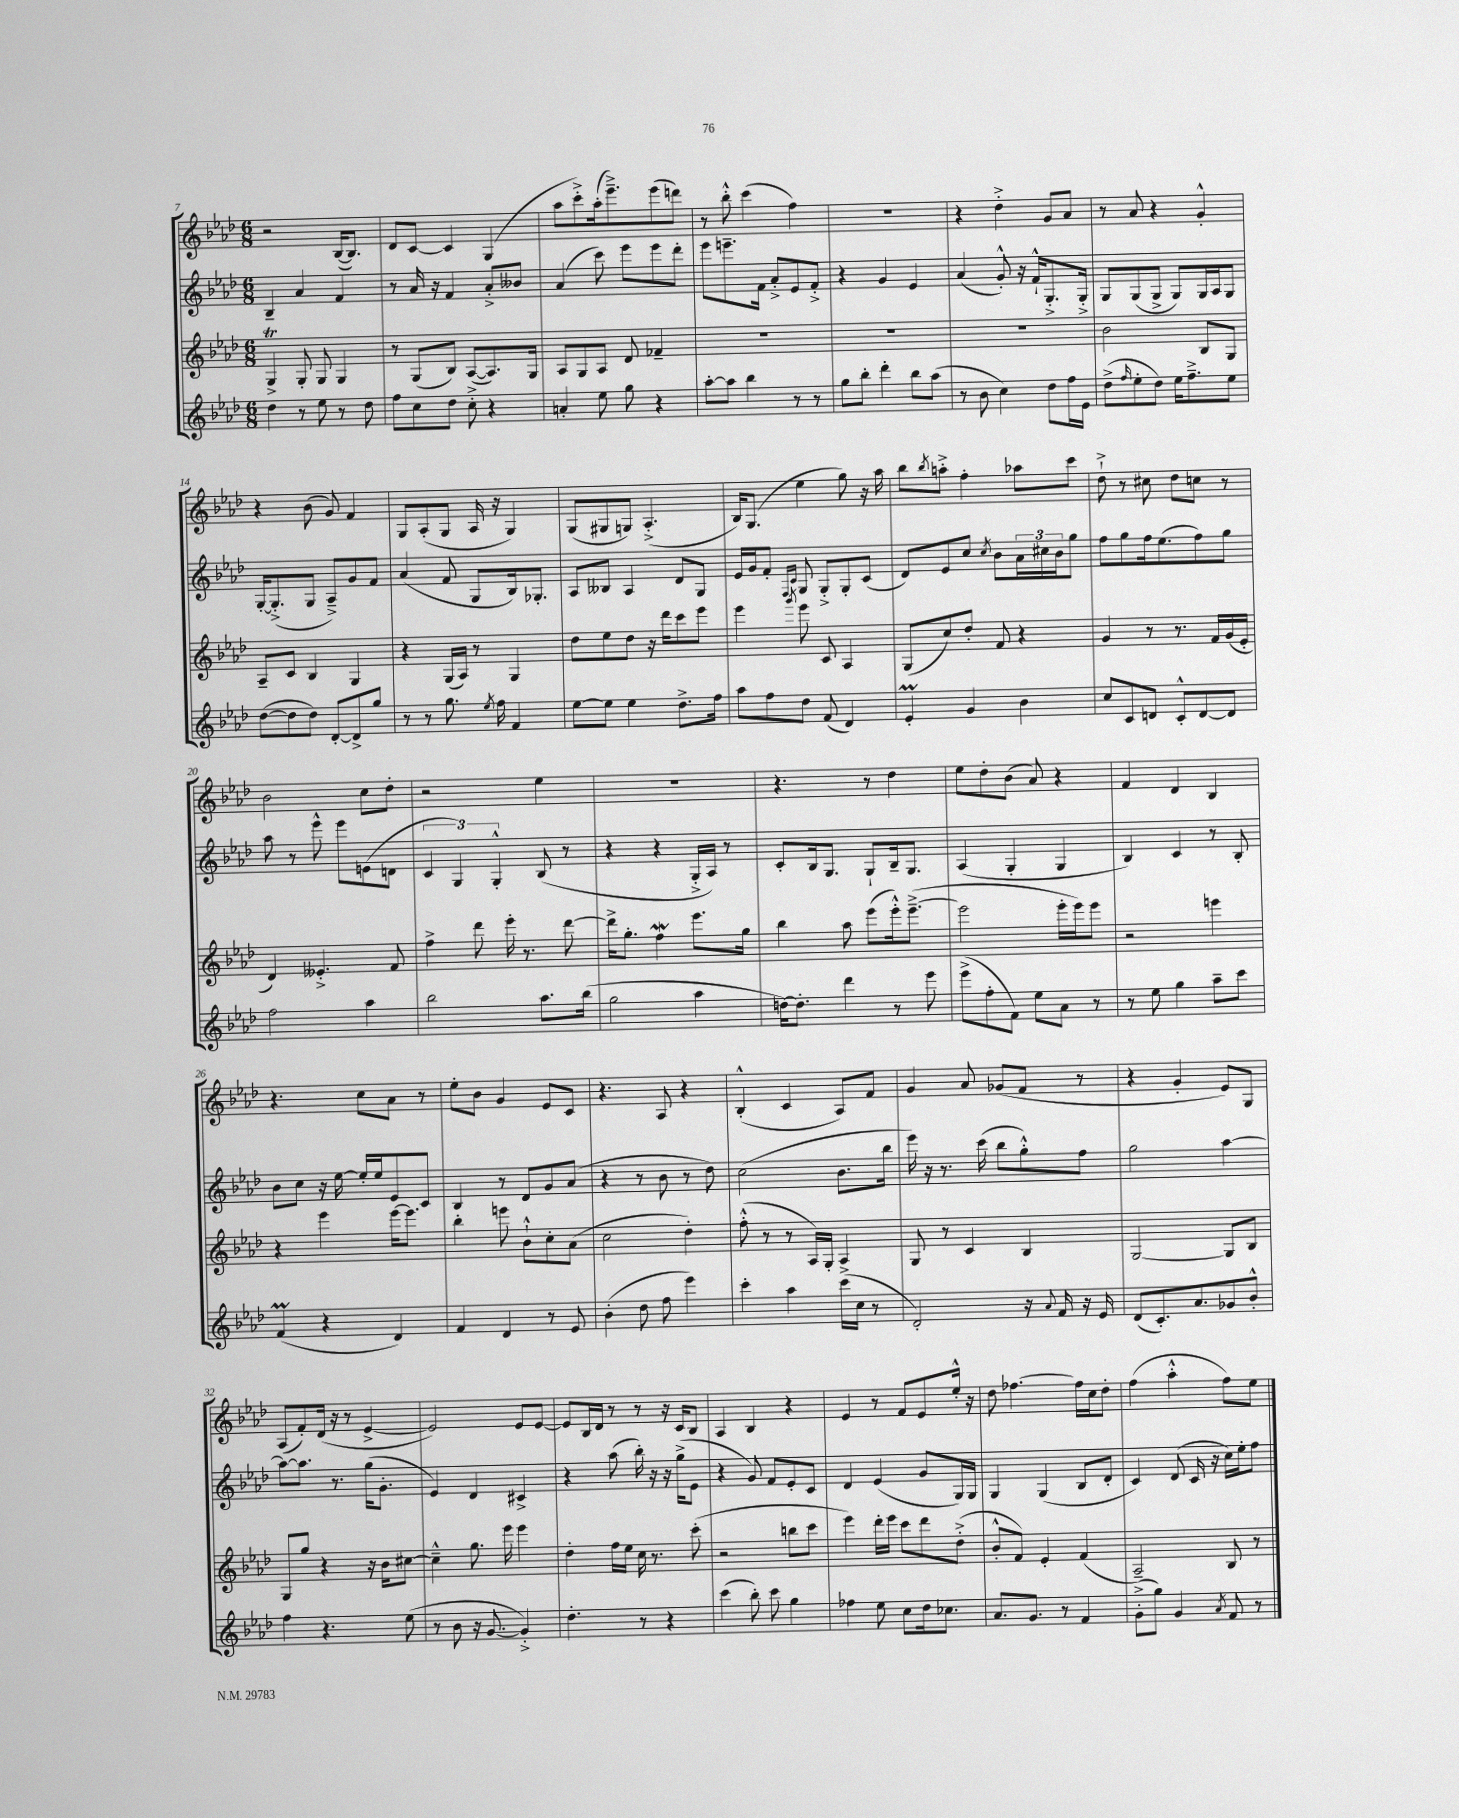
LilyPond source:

<<
\new StaffGroup <<
\new Staff = "s0" {
    \clef treble \key aes \major \numericTimeSignature \time 6/8
    r2 bes16~( bes8.) |
    des'8 c'8~ c'4 g4( |
    aes''8 c'''8-.->) aes''16-.( ees'''8.--->) ees'''8( d'''8) |
    r8 bes''8-.-^ c'''4( f''4) |
    R2. |
    r4 des''4-.-> g'8 aes'8 |
    r8 aes'8 r4 g'4-.-^ |
    r4 bes'8( g'8) f'4 |
    g8 aes8-.( g8 aes16 r16 g4) |
    g8( gis8 g8) aes4.-.->( |
    bes16) g8.( ees''4 g''8) r16 aes''16 |
    bes''8 \acciaccatura { bes''8 } a''8-.-> f''4-. aes''8 c'''8 |
    des''8-!-> r8 cis''8 des''8 c''8 r8 |
    bes'2 c''8 des''8-. |
    r2 ees''4 |
    R2. |
    r4. r8 des''4 |
    ees''8 des''8-. bes'8( aes'8) r4 |
    f'4 des'4 bes4 |
    r4. c''8 aes'8 r8 |
    ees''8-. bes'8 g'4 ees'8 c'8 |
    r4. aes8 r4 |
    bes4-.-^( c'4 aes8) f'8 |
    g'4 aes'8 ges'8( f'8 r8 |
    r4 g'4-. ees'8) g8 |
    aes8( f'8-.) des'16( r16 r8 ees'4~-> |
    ees'2) ees'8 ees'8~ |
    ees'8 bes16 des'16 r8 r8 r16 c'16 bes8 |
    aes4 bes4 r4 |
    ees'4 r8 f'8 ees'8 ees''16-.-^ r16 |
    des''8 fes''4.~ fes''16 c''16 des''8-. |
    f''4( aes''4-.-^ f''8) ees''8 \bar "|." |
}
\new Staff = "s1" {
    \clef treble \key aes \major \numericTimeSignature \time 6/8
    bes4-- aes'4 f'4 |
    r8 aes'16 r16 f'4 aes'8-.-> beses'8 |
    aes'4( c'''8) ees'''8 ees'''8 des'''8-. |
    ees'''8 e'''8.-- f'16 aes'8-.-> ees'8 f'8-.-> |
    r4 g'4 ees'4 |
    aes'4( g'8-.-^) r16 f'16-!-^ g8.-.-> g16-.-> |
    g8 g8( g8-> g8) g16 aes16 g8 |
    g16~-. g8.-.->( g8 aes8--->) g'8 f'8 |
    aes'4( f'8 g8 bes16) ges8.-. |
    aes8 beses8 aes4 des'8 g8 |
    ees'16 g'16 f'8-. \grace { f16 c'16 } g8 g8-.-> g8-. c'8( |
    des'8) ees'8 c''8 \acciaccatura { c''8 } bes'8 \tuplet 3/2 { aes'16 cis''16 bes'16 } g''8 |
    f''8 g''8 f''16 ees''8.( f''8) g''8 |
    aes''8 r8 ees'''8-^ ees'''8 e'8( d'8 |
    \tuplet 3/2 { c'4 g4) g4-.-^ } bes8( r8 |
    r4 r4 g16-.-> aes16) r8 |
    c'8-. bes16 g8. g8-! bes16-- g8. |
    aes4( g4-. g4 |
    bes4) c'4 r8 bes8-. |
    bes'8 c''8 r16 ees''16~ ees''16-. ees''16 ees'8 c'8 |
    bes4 r8 des'8 g'8 aes'8( |
    r4 r8 bes'8 r8 des''8) |
    c''2( bes'8. bes''16 |
    ees'''16) r16 r8. c'''16( bes''8 g''8-.-^) f''8 |
    g''2 aes''4~ |
    aes''8~ aes''8. r8. g''16( g'8.-. |
    ees'4) des'4 cis'4-> |
    r4 aes''8( bes''16-.) r16 r16 g''16->( ees'8 |
    r4 g'8) f'8 ees'8-. c'8 |
    des'4 ees'4( g'8 g16) g16 |
    g4 g4( bes8 des'8-. |
    c'4) des'8( c'16 r16 c''16) ees''16-. f''8 \bar "|." |
}
\new Staff = "s2" {
    \clef treble \key aes \major \numericTimeSignature \time 6/8
    g4->\trill g8-. g8 g4 |
    r8 g8( bes8) aes8~( aes8.) g16 |
    aes8 g8 aes8 des'8 fes'4-- |
    R2. |
    R2. |
    R2. |
    bes'2 bes8 g8 |
    aes8-- c'8 bes4 g4 |
    r4 g16( aes16) r8 g4 |
    des''8 ees''8 des''8 r16 des'''16 c'''8 ees'''8 |
    ees'''4 \acciaccatura { g'''8 } ees'''8 c'8 aes4 |
    g8( c''8) des''8-. f'8 r4 |
    g'4 r8 r8. f'16 g'16( ees'16-. |
    des'4) eeses'4.-.-> f'8 |
    f''4-> des'''8 ees'''16-. r8. des'''8~ |
    des'''16-> g''8.-. f''4\mordent ees'''8. g''16 |
    bes''4 aes''8 ees'''8( ees'''16-.-^) ees'''8.~--->( |
    ees'''2 ees'''16-. ees'''16) ees'''8 |
    r2 e'''4 |
    r4 ees'''4 ees'''16~ ees'''8. |
    bes''4-. e'''8 bes'8-!-^ c''8-. aes'8( |
    c''2 des''4-.) |
    f''8-.-^( r8 r8 aes16) g16-. aes4-> |
    g8 r8 c'4 bes4 |
    g2~ g8 bes8 |
    g8 g''8 r4 r16 bes'16 cis''8~ |
    cis''4---^ g''8. ees'''16 ees'''4 |
    des''4-. f''16 ees''16 c''16 r8. c'''8-.( |
    r2 b''8 c'''8 |
    ees'''4) des'''16-. ees'''16 c'''8 des'''8 des''8-.->( |
    bes'8-.-^ f'8) ees'4-. f'4( |
    aes2--) bes8 r8 \bar "|." |
}
\new Staff = "s3" {
    \clef treble \key aes \major \numericTimeSignature \time 6/8
    des''4 r8 ees''8 r8 des''8 |
    f''8 c''8 des''8 c''8-.-> r4 |
    a'4-. ees''8 g''8 r4 |
    aes''8~-. aes''8 bes''4 r8 r8 |
    g''8 bes''8-. des'''4-. bes''8 aes''8( |
    r8 bes'8 c''4) des''8 f''16 ees'16 |
    des''8->( \grace { f''16 } ees''8-. des''8) ees''16 f''8.---> ees''8 |
    des''8~( des''8 des''8) des'8~-. des'8-> g''8 |
    r8 r8 g''8. \acciaccatura { ees''8 } f''16 f'4 |
    ees''8~ ees''8 ees''4 des''8.-> f''16 |
    aes''8 f''8 des''8 f'8( des'4) |
    ees'4-.\prall g'4 bes'4 |
    c''8 c'8 d'8 c'8-.-^ d'8~ d'8 |
    f''2 aes''4 |
    bes''2 aes''8. bes''16( |
    g''2 aes''4 |
    d''16~) d''8.-. des'''4 r8 ees'''8 |
    ees'''8->( f''8-. f'8) ees''8 aes'8 r8 |
    r8 ees''8 g''4 aes''8-- c'''8 |
    f'4\prall( r4 des'4) |
    f'4 des'4 r8 ees'8 |
    bes'4-.( des''8 f''8 ees'''4) |
    c'''4-. aes''4 c'''16( c''16 r8 |
    des'2-.) r16 \appoggiatura { aes'8 } f'16 r16 ees'16 |
    des'8( c'8.-.) aes'8. ges'8 bes'8-.-^ |
    f''4 r4. ees''8( |
    r8 bes'8 r16 g'8.~ g'4-.->) |
    des''4.-. r8 r4 |
    c'''4( bes''8-.) c'''8 g''4 |
    fes''4 ees''8 c''8 des''16 ces''8. |
    aes'8. g'8. r8 f'4 |
    g'8-.->( g''8) g'4 \acciaccatura { aes'8 } f'8 r8 \bar "|." |
}
>>
>>
\layout { \context { \Score currentBarNumber = #7 } }
